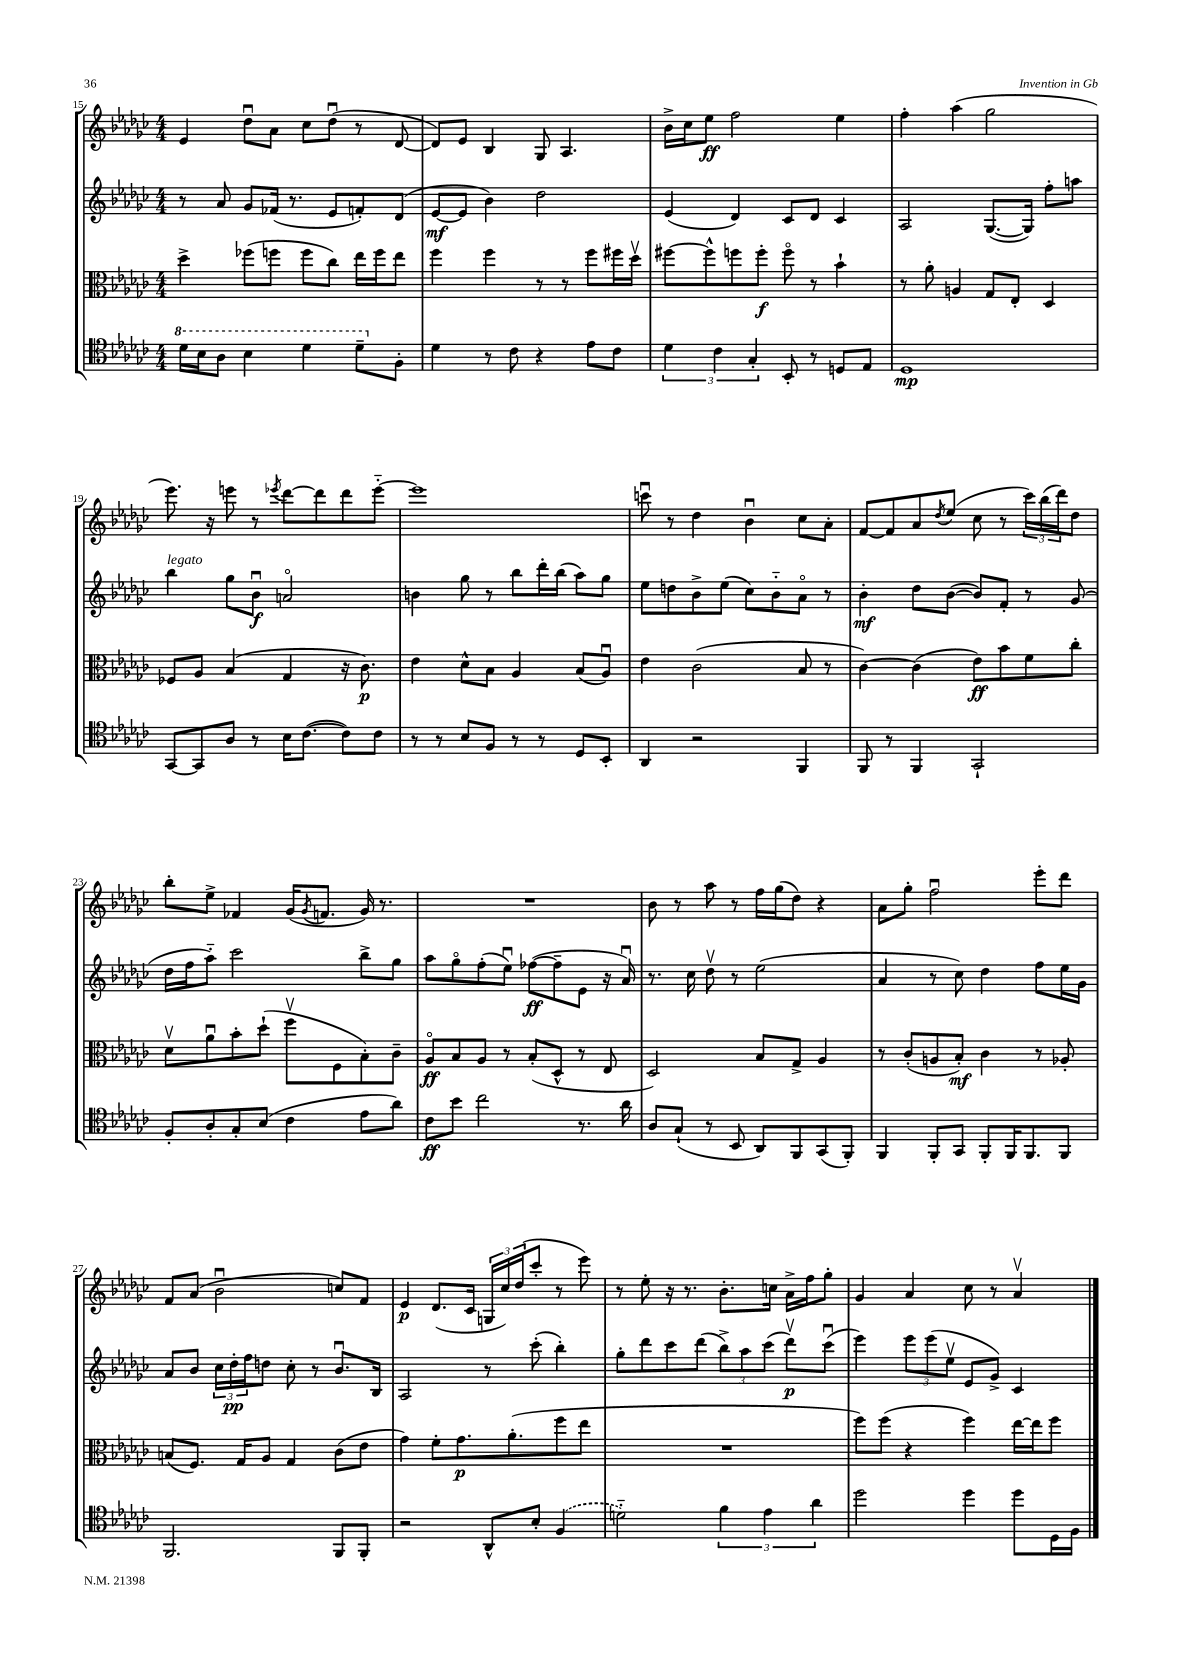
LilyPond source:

<<
\new StaffGroup <<
\new Staff = "s0" {
    \clef treble \key ges \major \numericTimeSignature \time 4/4
    ees'4 des''8\downbow aes'8 ces''8 des''8\downbow( r8 des'8~ |
    des'8) ees'8 bes4 ges8 aes4. |
    bes'16-> ces''16 ees''8\ff f''2 ees''4 |
    f''4-. aes''4( ges''2 |
    ees'''8.) r16 e'''8 r8 \acciaccatura { ees'''8 } des'''8~ des'''8 des'''8 ees'''8~-_ |
    ees'''1 |
    c'''8\downbow r8 des''4 bes'4\downbow ces''8 aes'8-. |
    f'8~ f'8 aes'8 \acciaccatura { des''8 } ees''8( ces''8 r8 \tuplet 3/2 { ces'''16) bes''16( des'''16) } des''8 |
    bes''8-. ees''8-> fes'4 ges'16( \acciaccatura { ges'8 } f'8. ges'16) r8. |
    R1 |
    bes'8 r8 aes''8 r8 f''16 ges''16( des''8) r4 |
    aes'8 ges''8-. f''2\downbow ees'''8-. des'''8 |
    f'8 aes'8( bes'2\downbow c''8) f'8 |
    ees'4\p des'8.( ces'16 \tuplet 3/2 { g16 ces''16) des''16( } ces'''8-. r8 ees'''8) |
    r8 ees''8-. r16 r8. bes'8.-. c''16 aes'16-> f''16 ges''8-. |
    ges'4 aes'4 ces''8 r8 aes'4\upbow \bar "|." |
}
\new Staff = "s1" {
    \clef treble \key ges \major \numericTimeSignature \time 4/4
    r8 aes'8 ges'8 fes'16( r8. ees'8 f'8-.) des'8( |
    ees'8~\mf ees'8 bes'4) des''2 |
    ees'4( des'4) ces'8 des'8 ces'4 |
    aes2 ges8.~( ges16) f''8-. a''8 |
    bes''4^\markup { \italic "legato" } ges''8 bes'8\downbow\f a'2\flageolet |
    b'4 ges''8 r8 bes''8 des'''16-. bes''16( aes''8) ges''8 |
    ees''8 d''8 bes'8-> ees''8( ces''8) bes'8-_ aes'8\flageolet r8 |
    bes'4-.\mf des''8 bes'8~( bes'8) f'8-. r8 ges'8( |
    des''16 f''16 aes''8-_) ces'''2 bes''8-> ges''8 |
    aes''8 ges''8\flageolet f''8-.( ees''8\downbow) fes''8~\ff( fes''8-- ees'8 r16 aes'16\downbow) |
    r8. ces''16 des''8\upbow r8 ees''2( |
    aes'4 r8 ces''8) des''4 f''8 ees''16 ges'16 |
    aes'8 bes'8 \tuplet 3/2 { ces''16 des''16-.\pp f''16 } d''8 ces''8-. r8 bes'8.\downbow bes16 |
    aes2 r8 ces'''8-.( bes''4-.) |
    ges''8-. des'''8 ces'''8 des'''8( \tuplet 3/2 { bes''8->) aes''8 ces'''8( } des'''8\upbow\p) ces'''8\downbow( |
    ees'''4) \tuplet 3/2 { ees'''8 ees'''8( ees''8\upbow } ees'8 ges'8->) ces'4 \bar "|." |
}
\new Staff = "s2" {
    \clef alto \key ges \major \numericTimeSignature \time 4/4
    des''4-> fes''8( f''8 f''8 ces''8) ees''16 f''16 ees''8 |
    f''4 f''4 r8 r8 f''8 fis''16 des''16\upbow |
    fis''8~ fis''8-^ f''8 f''8-.\f f''8\flageolet r8 bes'4-! |
    r8 aes'8-. a4 ges8 ees8-. des4 |
    fes8 aes8 bes4( ges4 r16 ces'8.\p) |
    ees'4 des'8-^ bes8 aes4 bes8( aes8\downbow) |
    ees'4 ces'2( bes8 r8 |
    ces'4~) ces'4( ees'8\ff) bes'8 f'8 ces''8-. |
    des'8\upbow aes'8\downbow bes'8-. des''8-!( f''8\upbow f8 bes8-.) ces'8-- |
    aes8\flageolet\ff bes8 aes8 r8 bes8-.( des8-^ r8 ees8 |
    des2) bes8 ges8-> aes4 |
    r8 ces'8-.( a8 bes8-.\mf) ces'4 r8 aes8-. |
    b8( f8.) ges16 aes8 ges4 ces'8( ees'8 |
    ges'4) f'8-. ges'8.\p aes'8.-.( f''8 ees''8 |
    R1 |
    f''8) f''8( r4 f''4) ees''16~ ees''16 f''8 \bar "|." |
}
\new Staff = "s3" {
    \clef tenor \key ges \major \numericTimeSignature \time 4/4
    \ottava #1 des''16 bes'16 aes'8 bes'4 des''4 des''8-- \ottava #0 f8-. |
    des'4 r8 ces'8 r4 ees'8 ces'8 |
    \tuplet 3/2 { des'4 ces'4 ges4-. } bes,8-. r8 d8 ees8 |
    des1\mp |
    ges,8~ ges,8 aes8 r8 bes16 ces'8.~( ces'8) ces'8 |
    r8 r8 bes8 f8 r8 r8 des8 bes,8-. |
    aes,4 r2 f,4 |
    f,8 r8 f,4 ges,2-! |
    f8-. aes8-. ges8-. bes8( ces'4 ees'8 aes'8) |
    ces'8\ff bes'8 ces''2 r8. aes'16 |
    aes8 ges8-!( r8 bes,8 aes,8) f,8 ges,8( f,8-.) |
    f,4 f,8-. ges,8 f,8-. f,16 f,8. f,8 |
    f,2. f,8 f,8-. |
    r2 aes,8-^ bes8-. \once \slurDashed f4( |
    d'2-_) \tuplet 3/2 { f'4 ees'4 aes'4 } |
    des''2 des''4 des''8 des16 f16 \bar "|." |
}
>>
>>
\layout { \context { \Score currentBarNumber = #15 } }
